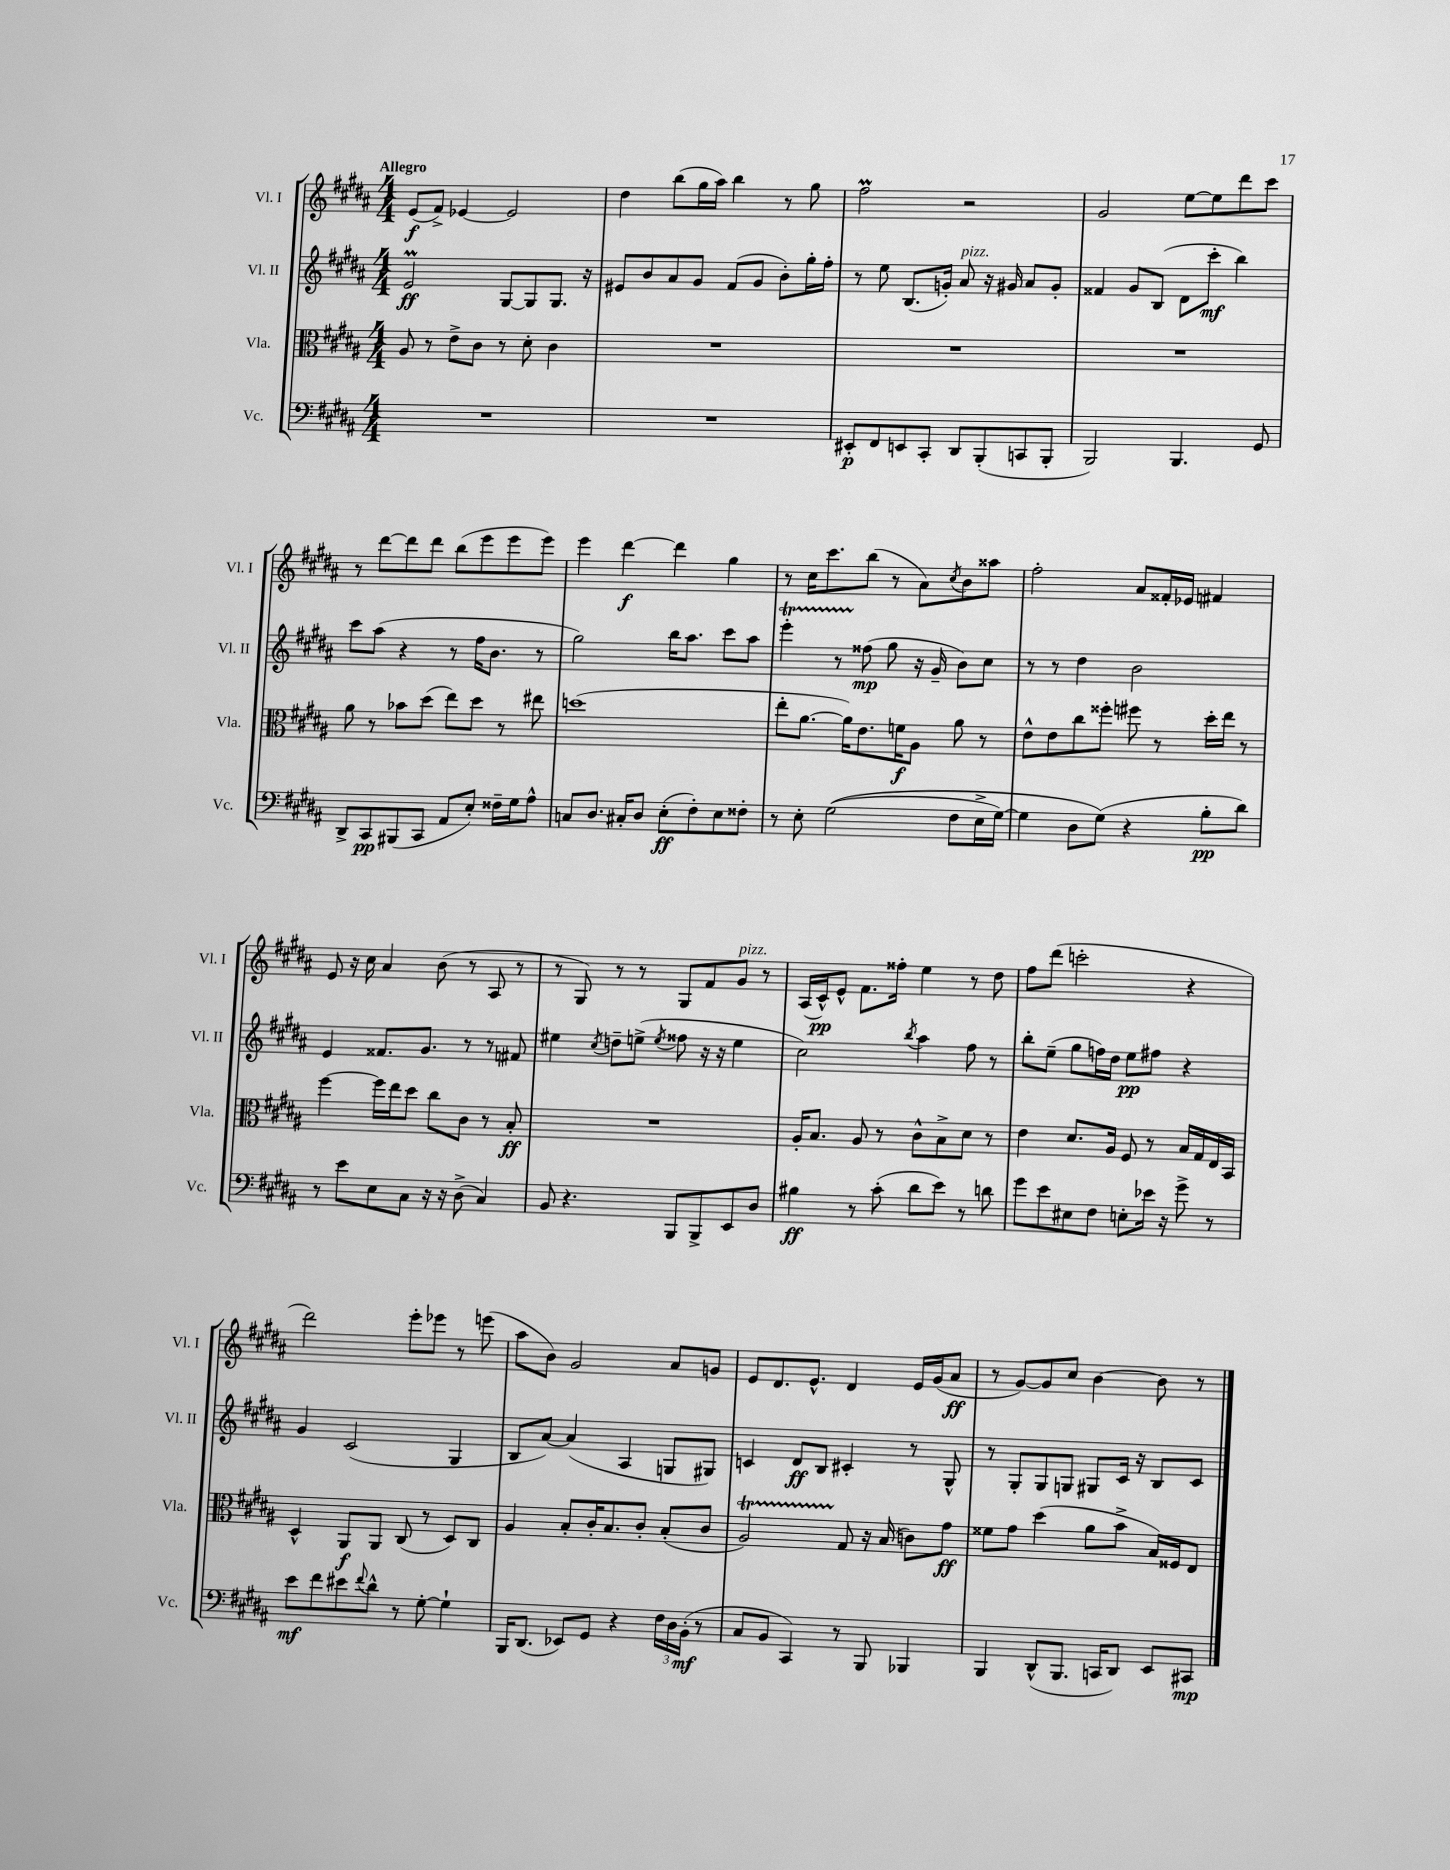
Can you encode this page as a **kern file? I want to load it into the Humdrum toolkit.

**kern	**kern	**kern	**kern
*staff4	*staff3	*staff2	*staff1
*clefF4	*clefC3	*clefG2	*clefG2
*k[f#c#g#d#a#]	*k[f#c#g#d#a#]	*k[f#c#g#d#a#]	*k[f#c#g#d#a#]
*M4/4	*M4/4	*M4/4	*M4/4
1r	8A#	2e	(8e
.	8r	.	8f#^)
.	8e^	.	[4e-
.	8c#	.	.
.	8r	[8G#	2e-]
.	8d#'	8G#]	.
.	4c#	8.G#	.
.	.	16r	.
=	=	=	=
1r	1r	8e#	4dd#
.	.	8b	.
.	.	8a#	(8bb
.	.	8g#	16gg#
.	.	.	16aa#)
.	.	(8f#	4bb
.	.	8g#	.
.	.	8b')	8r
.	.	16gg#'	8gg#
.	.	16ff#'	.
=	=	=	=
8EE#'	1r	8r	2ff#
8FF#	.	8ee	.
8EE	.	(8.B	.
8CC#'	.	.	.
.	.	16g')	.
8DD#	.	8a#	2r
(8BBB'	.	16r	.
.	.	16g#	.
8CC	.	8a#	.
8BBB'	.	8g#'	.
=	=	=	=
2BBB)	1r	4f##	2g#
.	.	8g#	.
.	.	(8B	.
4.BBB	.	8d#	[8ee
.	.	8ccc#'	8ee]
.	.	4bb)	8ddd#
8GG#	.	.	8ccc#
=	=	=	=
8DD#^	8a#	8ccc#	8r
8CC#	8r	(8aa#	[8ddd#
(8BBB#	8b-	4r	8ddd#]
8CC#	(8dd#	.	8ddd#
8AA#	8ee)	8r	(8bb
8E')	8dd#	16ff#	8eee
.	.	8.b	.
16F##~	8r	.	8eee
16G#	.	.	.
8A#^^	8ee#	8r	8eee)
=	=	=	=
8C	(1dd	2gg#)	4eee
8.D#	.	.	.
.	.	.	[4ddd#
16C#'	.	.	.
8D#	.	.	.
(8E'	.	16bb	4ddd#]
.	.	8.aa#	.
8F#')	.	.	.
8E	.	8ccc#	4gg#
8F##'	.	8aa#	.
=	=	=	=
8r	8ee'	4eee'	8r
8E'	[8.a#	.	16cc#
.	.	.	8.ccc#
&((2G#	.	8r	.
.	16a#])	.	.
.	8.e	(8ff##	(8bb
.	.	8gg#	8r
.	16f	.	.
.	8A#	16r	8a#)
.	.	16g#~	.
.	.	.	8qcc#
8F#	8a#	8b)	8b
16E^	8r	8cc#	8aa##
[16G#)	.	.	.
=	=	=	=
4G#]	8e^^	8r	2ff#'
.	8e	8r	.
8D#	8cc#	4dd#	.
(8G#&)	8ff##'	.	.
4r	8ff#	2b	8a#
.	8r	.	16f##'
.	.	.	16e-
8B'	16dd#'	.	4f#
.	16ee	.	.
8d#)	8r	.	.
=	=	=	=
8r	[4ff#	4e	8e
8e	.	.	16r
.	.	.	16cc#
8E	16ff#]	8.f##	4a#
.	16ee	.	.
8C#	8dd#	.	.
.	.	8.g#	.
16r	8cc#	.	(8b
16r	.	.	.
(8D#^	8c#	8r	8r
4C#)	8r	8r	8A#
.	8B'	8f#	8r
=	=	=	=
8BB	1r	4ee#	8r
4.r	.	.	8G#)
.	.	8qcc#	.
.	.	8dd~	8r
.	.	(8ee^	8r
.	.	8qee	.
8BBB	.	8ff##	8G#
8BBB^	.	16r	8f#
.	.	16r	.
8EE	.	4ee	8g#
8D#	.	.	8r
=	=	=	=
4B#	16A#'	2cc#)	(16A#
.	8.B	.	16c#^^)
.	.	.	8e^^
8r	8A#	.	8.f#
(8c#'	8r	.	.
.	.	.	16ff##'
.	.	8qbb	.
8d#	8c#^^	4aa#	4ee
8e)	8B^	.	.
8r	8d#	8ff#	8r
8d	8r	8r	8dd#
=	=	=	=
8g#	4e	8bb'	8ff#
8e	.	(8ee~	(8ddd#
8E#	8.d#	8gg#	2ccc'
8F#	.	16ff)	.
.	16A#	16dd#	.
8E'	8F#	8ee	.
16e-	8r	8ff#	.
16r	.	.	.
8g#^	16B	4r	4r
.	16G#	.	.
8r	16E	.	.
.	16BB	.	.
=	=	=	=
8e	4D#^^	4g#	2ddd#)
8f#	.	.	.
8e#	8AA#	(2c#	.
8qqf#	.	.	.
8d#^^	8AA#	.	.
8r	(8C#	.	8eee'
[8G#'	8r	.	8eee-
4G#`]	8D#)	4G#	8r
.	8C#	.	(8eee
=	=	=	=
16BBB	4A#	8B	8aa#
(8.DD#	.	.	.
.	.	[8a#)	8b)
8EE-)	8B'	(4a#]	2g#
8GG#	16c#'	.	.
.	8.B	.	.
4r	.	4A#	.
.	8c#'	.	.
24F#	(8B'	8G	8a#
24D#	.	.	.
(24BB'	.	.	.
8r	8c#	8G#)	8g
=	=	=	=
8C#	2A#)	4c	8e
8BB	.	.	8.d#
4CC#)	.	8d#	.
.	.	.	8.e^^
.	.	8B	.
8r	8G#	4c#'	4d#
8BBB	16r	.	.
.	(16B	.	.
4BBB-	8c)	8r	16e
.	.	.	(16g#
.	8g#	8G#^^	8a#
=	=	=	=
4BBB	8f##	8r	8r
.	8g#	8G#'	[8g#)
(8DD#^^	(4dd#	8G#	8g#]
8.BBB	.	8G	8cc#
.	8a#	8G#	[4b
16CC	.	.	.
8DD#)	8b^	16c#	.
.	.	16r	.
8EE	16B)	8B	8b]
.	16F##	.	.
8CC#	8E	8c#	8r
==	==	==	==
*-	*-	*-	*-
